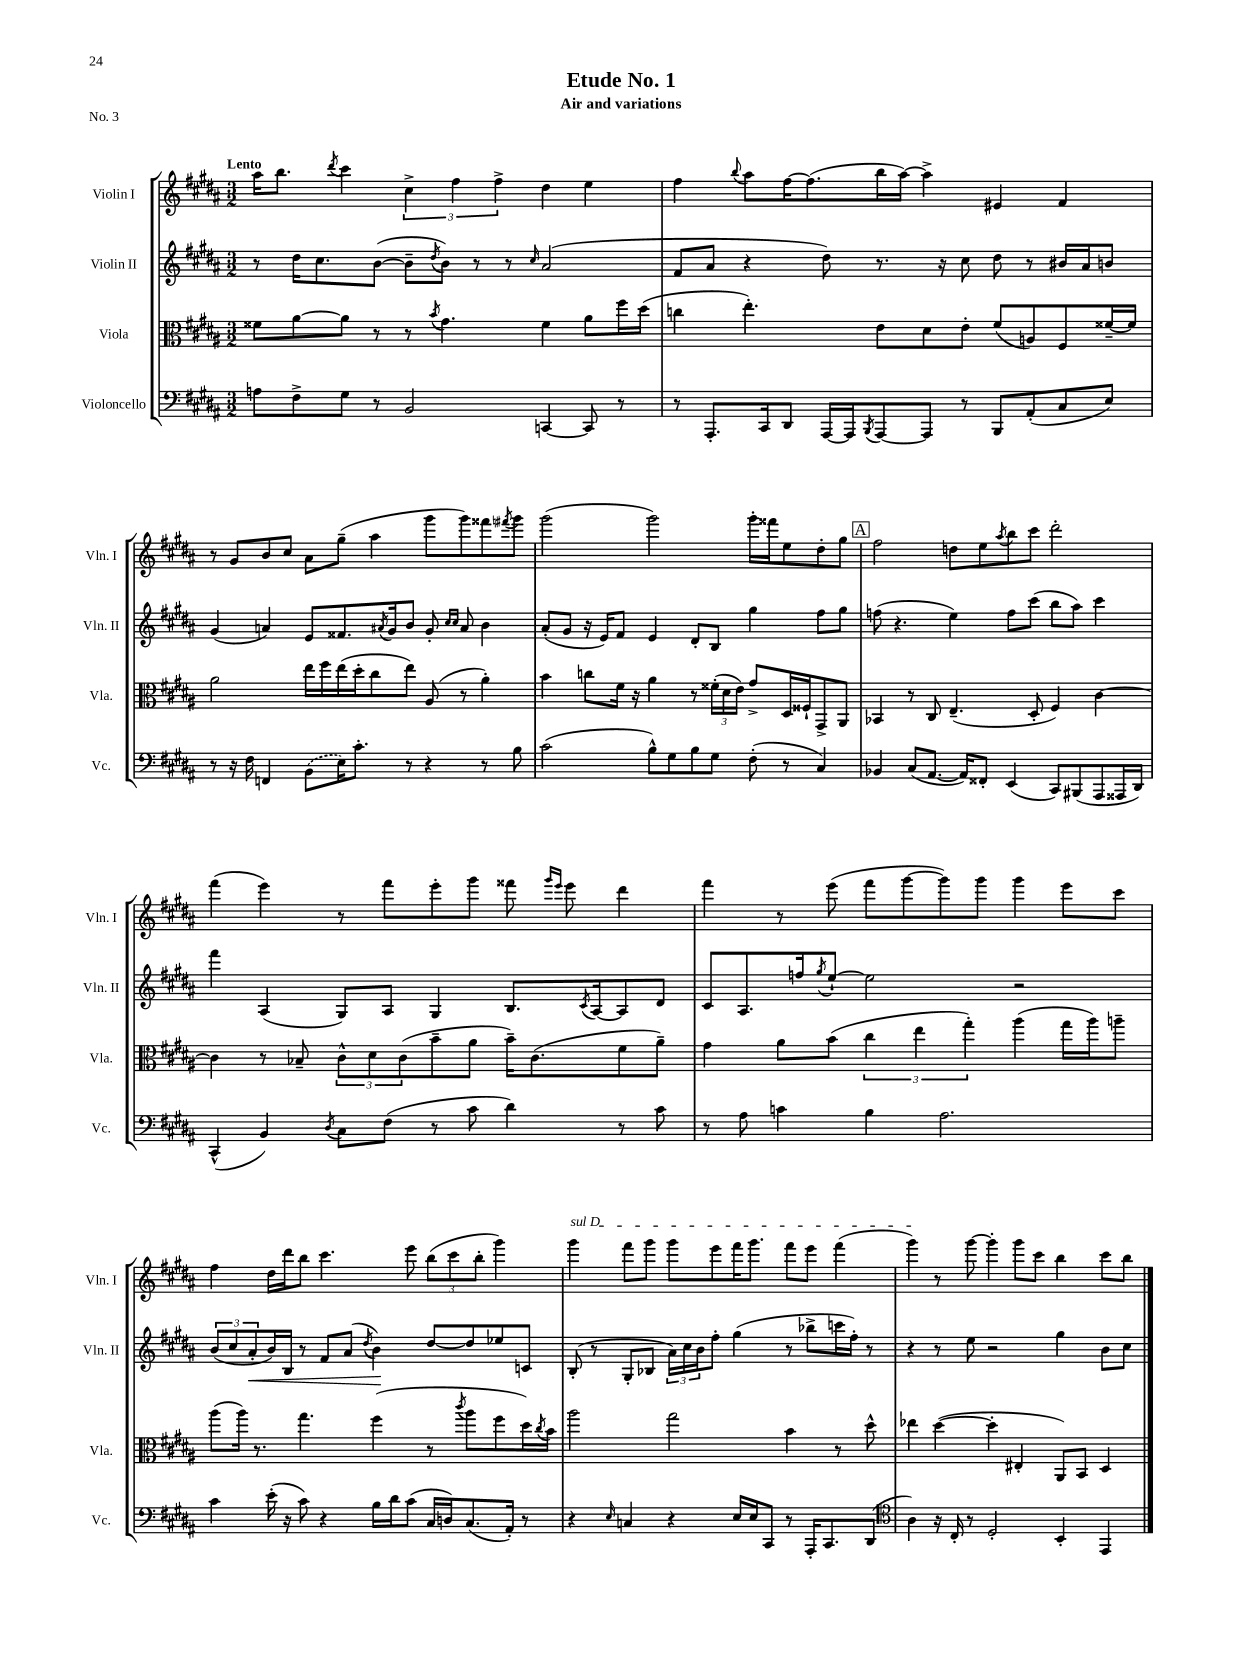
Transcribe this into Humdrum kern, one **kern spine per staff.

**kern	**kern	**kern	**kern
*staff4	*staff3	*staff2	*staff1
*clefF4	*clefC3	*clefG2	*clefG2
*k[f#c#g#d#a#]	*k[f#c#g#d#a#]	*k[f#c#g#d#a#]	*k[f#c#g#d#a#]
*M3/2	*M3/2	*M3/2	*M3/2
8A\L	8f##\L	8r	16aa#\LK
.	.	.	8.bb\J
8F#^\	[8a#\	16dd#\LK	.
.	.	8.cc#\	.
.	.	.	8qddd#/
8G#\J	8a#\]J	.	4ccc#\
8r	8r	([8b\J	.
2BB/	8r	8b~\]L	6cc#^\
.	8qb/	8qdd#/	.
.	4.g#\	8b\J)	.
.	.	.	6ff#\
.	.	8r	.
.	.	.	6ff#^\
.	.	8r	.
.	.	16qqcc#/	.
[4CC/	4f##\	(2a#/	4dd#\
8CC/]	8a#\L	.	4ee\
8r	16ff#\L	.	.
.	(16dd#\JJ	.	.
=	=	=	=
8r	4cc\	8f#/L	4ff#\
8.AAA#'/L	.	8a#/J	.
.	.	.	8qqbb/
.	4.ee'\)	4r	8aa#\L
16CC#/k	.	.	.
8DD#/J	.	.	[16ff#\K
.	.	.	(8.ff#\]
[16AAA#/LL	.	8dd#\)	.
16AAA#/]J	.	.	.
8qBBB/	.	.	.
[8AAA#/	8e\L	8.r	16bb\L
.	.	.	[16aa#\JJ)
8AAA#/]J	8d#\	.	4aa#^\]
.	.	16r	.
8r	8e'\J	8cc#\	.
8BBB/L	(8f#/L	8dd#\	4e#/
(8AA#'/	8A/)	8r	.
8C#/	8F#/	16b#/LL	4f#/
.	.	16a#/J	.
8E/J)	[16f##~/L	8b/J	.
.	16f##/]JJ	.	.
=	=	=	=
8r	2a#\	(4g#/	8r
16r	.	.	8g#/L
16F#\	.	.	.
4FF/	.	4a/)	8b/
.	.	.	8cc#/J
(8BB\L	16ee\LL	8e/L	8a#\L
.	16ff#\	.	.
16E\K)	(16ee\	8.f##/	(8gg#~\J
8.c#'\J	16dd#'\J	.	.
.	8cc#\	.	4aa#\
.	.	8qa#/	.
.	.	16g#/k	.
8r	8ee\J)	8b/J	.
4r	(8A#/	8g#'/	8ggg#\L
.	.	16qqcc#/LL	.
.	.	16qqcc#/JJ	.
.	8r	8a#/	8ggg#\)
8r	4a#'\)	4b\	8fff##\
.	.	.	8qfff#/
8B\	.	.	8ggg#\J
=	=	=	=
(2c#\	4b\	(8a#'/L	(2ggg#\
.	.	8g#/J	.
.	8cc\L	16r	.
.	.	16e/LK)	.
.	16f#\Jk	8f#/J	.
.	16r	.	.
8B^^\L)	4a#\	4e/	2ggg#\)
8G#\	.	.	.
8B\	8r	8d#'/L	.
8G#\J	(24f##'\LL	8B/J	.
.	24d#\	.	.
.	24e\JJ)	.	.
(8F#'\	8g#^/L	4gg#\	16ggg#'\LL
.	.	.	16fff##\J
8r	16D#/L	.	8ee\
.	16F##`/J	.	.
4C#/)	8GG#^/	8ff#\L	8dd#'\
.	8AA#/J	8gg#\J	8gg#\J
=	=	=	=
4BB-/	4BB-/	(8ff\	2ff#\
.	.	4.r	.
(8C#/L	8r	.	.
[8.AA#/J	8C#/	.	.
.	(4.E~/	4ee\)	8dd\L
16AA#/]LK)	.	.	.
8FF##'/J	.	.	8ee\
.	.	.	8qaa#/
(4EE/	.	8ff\L	8bb\
.	8D#'/	(8ccc#\J	8ccc#\J
8CC#/L)	4F#/)	8bb\L	2ddd#'\
(8BBB#/	.	8aa#\J)	.
8AAA#/	[4c#\	4ccc#\	.
16AAA##/L	.	.	.
16DD#/JJ)	.	.	.
=	=	=	=
(4CC#^^/	4c#\]	4fff#\	(4fff#\
4BB/)	8r	(4A#/	4eee\)
.	8B-~/	.	.
8qD#/	.	.	.
8C#\L	12c#^^\L	8G#/L)	8r
.	12d#\	.	.
(8F#\J	.	8A#/J	8fff#\L
.	(12c#\	.	.
8r	8b~\	4G#/	8eee'\
8c#\	8a#\J	.	8ggg#\J
4d#\)	16b~\LK)	8.B/L	8fff##\
.	(8.c#\	.	.
.	.	.	16qqggg#/LL
.	.	.	16qqeee/JJ
.	.	.	8eee\
.	.	8qc#/	.
.	.	[16A#/k	.
8r	8f#\	8A#/]	4ddd#\
8c#\	8a#~\J)	8d#/J	.
=	=	=	=
8r	4g#\	8c#/L	4fff#\
8A#\	.	8.A#/	.
4c\	8a#\L	.	8r
.	.	16ff/k	.
.	.	8qgg#/	.
.	(8b\J	[8ee`/J	(8eee\
4B\	6cc#\	2ee\]	8fff#\L
.	.	.	[8ggg#\
.	6ee\	.	.
2.A#\	.	.	8ggg#\])
.	6gg#'\)	.	.
.	.	.	8ggg#\J
.	(4aa#\	2r	4ggg#\
.	16gg#\LL	.	8eee\L
.	16aa#\J)	.	.
.	8aa~\J	.	8ccc#\J
=	=	=	=
4c#\	(8aa#\L	(12b/L	4ff#\
.	.	12cc#/	.
.	16aa#\Jk)	.	.
.	.	12a#'/	.
.	8.r	.	.
(16e'\	.	16b/L)	16dd#\LL
16r	.	16B/JJ	16ddd#\J
8c#\)	4.gg#\	8r	8bb\J
4r	.	8f#/L	4.ccc#\
.	.	(8a#/J	.
.	.	8qdd#/	.
16B\LL	(4ff#\	4b\)	.
16d#\J	.	.	.
(8c#\J	.	.	8eee\
16C#/LL	8r	[8dd#/L	(12bb\L
16D/J)	.	.	.
.	.	.	12ccc#\
.	8qccc#/	.	.
(8.C#/	8aa#\L	8dd#/]	.
.	.	.	12bb'\J
.	8ff#\	8ee-/	4ggg#\)
16AA#'/Jk)	.	.	.
8r	16dd#\L)	8c/J	.
.	8qcc#/	.	.
.	16b\JJ	.	.
=	=	=	=
4r	2aa#\	(8B'/	4ggg#\
.	.	8r	.
16qqE/	.	.	.
4C/	.	8G#'/L	8fff#\L
.	.	8B-/J	8ggg#\J
4r	2gg#\	24a#\LL)	8ggg#\L
.	.	24cc#\	.
.	.	24b\J	.
.	.	8ff#'\J	8eee\
16E/LL	.	(4gg#\	16fff#\K
16E/J	.	.	8.ggg#\J
8CC#/J	.	.	.
8r	4b\	8r	8fff#\L
16AAA#'/LK	.	8bb-^\L	8eee\J
8.CC#/	.	.	.
.	8r	16ccc\L	(4fff#\
.	.	16ff#'\JJ)	.
(8DD#/J	8dd#^^\	8r	.
=	=	=	=
*clefC4	*	*	*
4A#\)	4ee-\	4r	4ggg#\)
16r	([4dd#\	8r	8r
16C#'/	.	.	.
8r	.	8ee\	[8ggg#\
2D#'/	4dd#'\]	2r	4ggg#'\]
.	4E#'/	.	8ggg#\L
.	.	.	8ccc#\J
4BB'/	8AA#/L)	4gg#\	4bb\
.	8BB/J	.	.
4EE/	4D#/	8b\L	8ccc#\L
.	.	8cc#\J	8bb\J
==	==	==	==
*-	*-	*-	*-
